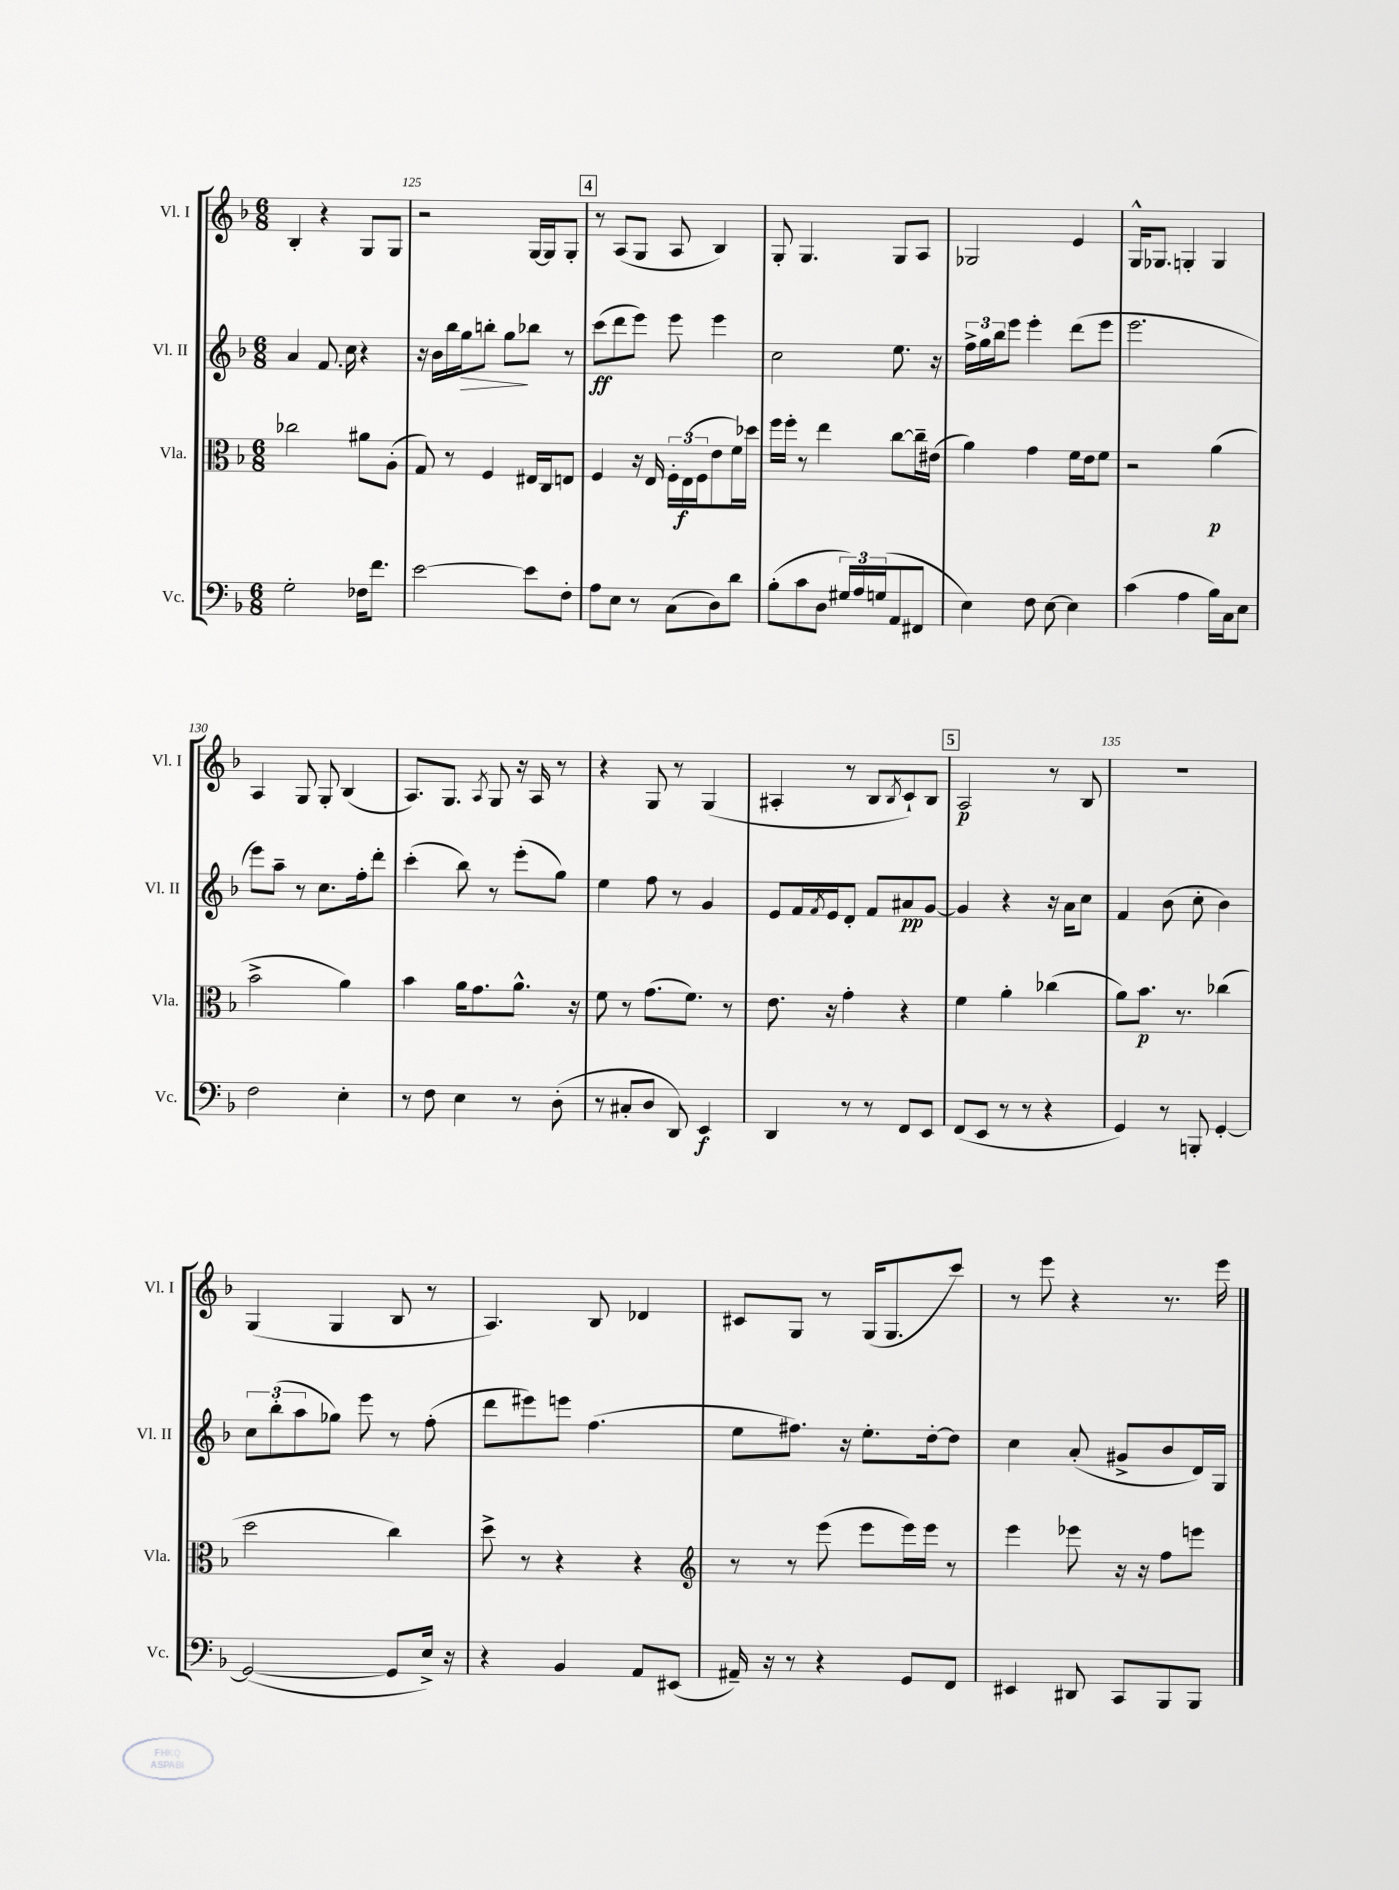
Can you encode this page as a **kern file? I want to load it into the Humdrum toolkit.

**kern	**kern	**kern	**kern
*staff4	*staff3	*staff2	*staff1
*clefF4	*clefC3	*clefG2	*clefG2
*k[b-]	*k[b-]	*k[b-]	*k[b-]
*M6/8	*M6/8	*M6/8	*M6/8
2G'	2cc-	4a	4B-'
.	.	8.f	4r
.	.	16cc	.
16F-	8a#	4r	8G
8.f	.	.	.
.	(8A'	.	8G
=	=	=	=
[2e	8G)	16r	2r
.	.	16b-	.
.	8r	16bb-	.
.	.	16gg	.
.	4F	8bb'	.
.	.	8gg	.
8e]	16E#	8bb-	[16G
.	16C	.	16G]
8F'	8E	8r	8G'
=	=	=	=
8A	4F	(8ccc	8r
8E	.	8ddd	(8A
8r	16r	8eee)	8G
.	16E	.	.
(8C	24F'	8eee	8A
.	(24E	.	.
.	24F	.	.
8D)	8e	4eee	4B-)
8d	16f)	.	.
.	16dd-	.	.
=	=	=	=
(8B-'	16ff	2cc	8G'
.	16ff'	.	.
8c	8r	.	4.G
8D	4ee	.	.
24G#)	.	.	.
24A	.	.	.
(24G	.	.	.
8AA	[8cc	8.ee	8G
8FF#	16cc~]	.	8A
.	(16e#	16r	.
=	=	=	=
4E)	4a)	24ff^	2G-
.	.	24gg	.
.	.	24bb-	.
.	.	8eee	.
8F	4g	4eee'	.
[8E	.	.	.
4E]	16f	(8ddd	4e
.	16e	.	.
.	8f	8eee	.
=	=	=	=
(4c	2r	2.eee	16G^^
.	.	.	8.G-
4A	.	.	4G'
16B-)	(4a	.	4G
16C	.	.	.
8E	.	.	.
=	=	=	=
2F	2b-^	8eee)	4A
.	.	8aa~	.
.	.	8r	8G
.	.	8.cc	8G'
4E'	4a)	.	(4B-
.	.	16ff'	.
.	.	8ddd'	.
=	=	=	=
8r	4b-	(4ccc'	8.A)
8F	.	.	.
.	.	.	8.G
4E	16a	8bb-)	.
.	8.g	.	.
.	.	.	8qA
.	.	8r	8G
8r	8.a^^	(8eee'	16r
.	.	.	16A
(8D'	.	8gg)	8r
.	16r	.	.
=	=	=	=
8r	8f	4ee	4r
8C#'	8r	.	.
8D	(8.g	8ff	8G
8DD)	.	8r	8r
.	8.f)	.	.
4EE	.	4g	(4G
.	8r	.	.
=	=	=	=
4DD	8.e	8e	4A#'
.	.	16f	.
.	.	8qf	.
.	16r	16e	.
8r	4g'	8d'	8r
8r	.	8f	8B-
.	.	.	8qB-
8FF	4r	8a#	8c`)
8EE	.	[8g	8B-
=	=	=	=
(8FF	4f	4g]	2A
8EE	.	.	.
8r	4a'	4r	.
8r	.	.	.
4r	(4cc-	16r	8r
.	.	16a	.
.	.	8cc	8B-
=	=	=	=
4GG)	8a)	4f	2.r
.	8.b-	.	.
8r	.	(8b-	.
.	8.r	.	.
8BBB'	.	8cc'	.
[4GG'	(4cc-	4b-)	.
=	=	=	=
(2GG_	2dd	12cc	(4G
.	.	(12bb-'	.
.	.	12aa	.
.	.	8gg-)	4G
.	.	8eee	.
8GG]	4cc)	8r	8B-
16E^)	.	(8ff'	8r
16r	.	.	.
=	=	=	=
4r	8dd^	8ddd	4.A)
.	8r	8eee#)	.
4BB-	4r	8eee	.
.	.	(4.ff	8B-
8AA	4r	.	4d-
(8EE#	.	.	.
=	=	=	=
*	*clefG2	*	*
16AA#~)	8r	8ee	8c#
16r	.	.	.
8r	8r	8.ff#)	8G
4r	(8eee	.	8r
.	.	16r	.
.	8eee	8.ee'	(16G
.	.	.	8.G
8GG	16eee)	.	.
.	16eee	[16dd'	.
8FF	8r	8dd]	8ccc)
=	=	=	=
4EE#	4eee	4cc	8r
.	.	.	8eee
8DD#	8eee-	(8a'	4r
8CC	16r	8g#^	.
.	16r	.	.
8BBB-	8ff	8b-	8.r
8BBB-	8eee	16d)	.
.	.	16G	16eee
==	==	==	==
*-	*-	*-	*-
